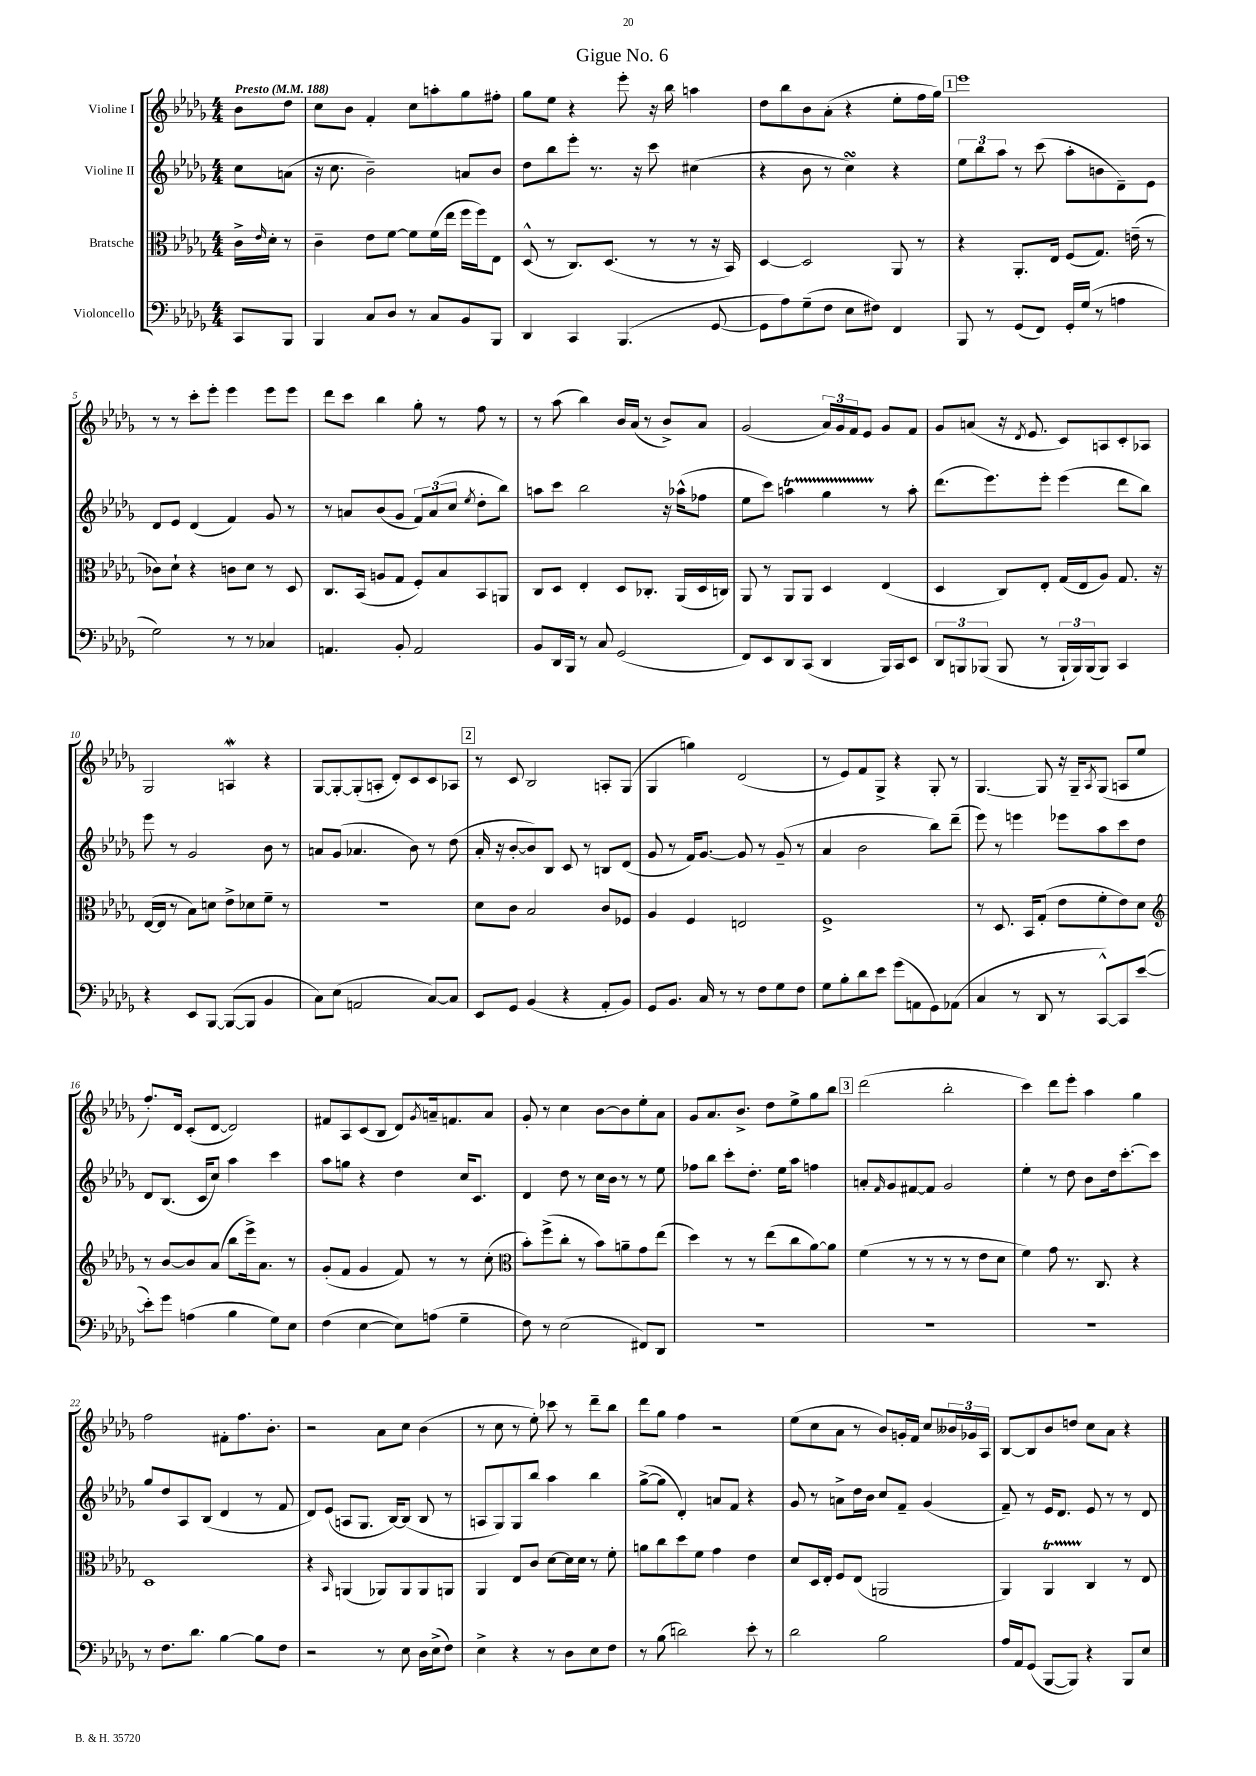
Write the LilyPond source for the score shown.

\header { title = "Gigue No. 6" }
<<
\new StaffGroup <<
\new Staff = "s0" \with { instrumentName = "Violine I" } {
    \clef treble \key des \major \numericTimeSignature \time 4/4 \partial 4 \tempo "Presto" 4 = 188
    bes'8 des''8 |
    c''8 bes'8 f'4-. c''8 a''8-. ges''8 fis''8-. |
    ges''8 ees''8 r4 ees'''8-. r16 bes''16 a''4 |
    des''8 bes''8 bes'8 aes'8-.( r4 ees''8-. f''16 ges''16) |
    \mark \markup { \box "1" } ees'''1 |
    r8 r8 c'''8-. ees'''8-. ees'''4 ees'''8 ees'''8 |
    des'''8 c'''8 bes''4 ges''8-. r8 f''8 r8 |
    r8 aes''8( bes''4) bes'16 aes'16( r8 bes'8->) aes'8 |
    ges'2( \tuplet 3/2 { aes'16) ges'16 f'16 } ees'8 ges'8 f'8 |
    ges'8 a'8( r16 \acciaccatura { des'8 } ees'8. c'8) a8 c'8-. aes8 |
    ges2 a4\mordent r4 |
    ges8~ ges8~-. ges8-.( a8-. des'8-.) c'8 c'8 aes8 |
    \mark \markup { \box "2" } r8 c'8 bes2 a8-. ges8( |
    ges4 g''4) des'2( |
    r8 ees'8) f'8 ges8-> r4 ges8-. r8 |
    ges4.~ ges8 r16 ges16-- \acciaccatura { aes8 } ges8( a8 ees''8 |
    f''8.-.) des'16 c'8-.( des'8~ des'2) |
    fis'8 aes8 c'8( bes8 des'8) \acciaccatura { ges'8 } a'16-- f'8. a'8 |
    ges'8-. r8 c''4 bes'8~ bes'8 ees''8-. aes'8 |
    ges'8 aes'8. bes'8.-> des''8 ees''8-> ges''8 bes''8 |
    \mark \markup { \box "3" } des'''2( bes''2-. |
    c'''4) des'''8 ees'''8-. aes''4 ges''4 |
    f''2 fis'8-. f''8. bes'8.-. |
    r2 aes'8 c''8 bes'4( |
    r8 c''8 r8 ees''8-.) ces'''8 r8 des'''8-- bes''8 |
    des'''8 ges''8 f''4 r2 |
    ees''8( c''8 aes'8 r8 bes'8) g'16-. f'16 c''8 \tuplet 3/2 { beses'16 ges'16 aes16 } |
    bes8~ bes8 bes'8 d''8 c''8 aes'8 r4 \bar "|." |
}
\new Staff = "s1" \with { instrumentName = "Violine II" } {
    \clef treble \key des \major \numericTimeSignature \time 4/4 \partial 4
    c''8 a'8( |
    r16 c''8. bes'2--) a'8 bes'8 |
    des''8 bes''8 ees'''8-. r8. r16 c'''8 cis''4( |
    r4 bes'8 r8 c''4\turn) r4 |
    \mark \markup { \box "1" } \tuplet 3/2 { ees''8 bes''8 aes''8 } r8 c'''8( aes''8-. b'8 des'8--) ees'8 |
    des'8 ees'8 des'4( f'4) ges'8 r8 |
    r8 a'8 bes'8( ges'8 \tuplet 3/2 { f'8) a'8( c''8 } \acciaccatura { ees''8 } des''8-. bes''8) |
    a''8 c'''8 bes''2 r16 aes''16-^( fes''8 |
    ees''8 c'''8) a''4\startTrillSpan ges''4 r8\stopTrillSpan a''8-. |
    des'''8.( ees'''8.) ees'''8-. ees'''4( des'''8 bes''8) |
    ees'''8 r8 ges'2 bes'8 r8 |
    a'8 ges'8( aes'4. bes'8) r8 des''8( |
    \mark \markup { \box "2" } aes'16-. r16 bes'8~-. bes'8) bes8 c'8 r8 b8 des'8( |
    ges'8 r8 f'16) ges'8.~ ges'8 r8 ges'8--( r8 |
    aes'4 bes'2 bes''8) des'''8--( |
    ees'''8) r8 e'''4 ees'''8 aes''8 c'''8 des''8 |
    des'8 bes8.( c'16 c''8) aes''4 c'''4 |
    aes''8 g''8 r4 des''4 c''16 c'8. |
    des'4 des''8 r8 c''16 bes'16 r8 r8 ees''8 |
    fes''8 bes''8 c'''8-. des''8.-. ees''16 aes''8 f''4 |
    \mark \markup { \box "3" } a'8-. \grace { f'16 } ges'8 fis'8~ fis'8 ges'2 |
    ees''4-. r8 des''8 bes'8 des''16 c'''8.~-. c'''8 |
    ges''8 des''8 aes8 bes8( des'4 r8 f'8 |
    des'8) ees'8( a8 ges8. bes16~) bes8( bes8 r8 |
    a8 ges8) ges8 bes''8 aes''4 bes''4 |
    ges''8~->( ges''8 des'4-.) a'8 f'8 r4 |
    ges'8 r8 a'8-> des''16 bes'16 c''8 f'8-- ges'4( |
    f'8--) r8 ees'16 des'8. ees'8 r8 r8 des'8 \bar "|." |
}
\new Staff = "s2" \with { instrumentName = "Bratsche" } {
    \clef alto \key des \major \numericTimeSignature \time 4/4 \partial 4
    c'16-> \grace { ees'16 } des'16-. r8 |
    c'4-- ees'8 f'8~ f'8 f'16( ees''16 f''16 f''16) ees8 |
    des8-^( r8 c8.) des8.( r8 r8 r16 bes,16) |
    des4~ des2 aes,8 r8 |
    \mark \markup { \box "1" } r4 aes,8.-. ees16 f8( ges8.) e'16--( r8 |
    ces'8) des'8-! r4 c'8 des'8 r8 des8 |
    c8. bes,16( a8 ges8 f8-.) bes8 bes,8 a,8 |
    c8 des8 ees4-. des8 ces8.-. aes,16( des16 c16) |
    aes,8 r8 aes,8 aes,8 des4 ees4( |
    des4 c8) ees8-. ges16( ees16 aes8) ges8. r16 |
    ees16~( ees16 r8 bes8) d'8 ees'8-> des'8 f'8-- r8 |
    R1 |
    \mark \markup { \box "2" } des'8 c'8 bes2 c'8 fes8 |
    aes4 f4 e2 |
    f1-> |
    r8 des8. bes,16 ges8-.( ees'8 f'8-. ees'8) des'8 |
    \clef treble r8 bes'8~ bes'8 aes'8( bes''8 ees'''16->) aes'8. r8 |
    ges'8-.( f'8 ges'4 f'8) r8 r8 c''8-.( |
    \clef alto bes'8-.) f''8->( c''8-. r8 bes'8) a'8-- ges'8 ees''8( |
    des''4) r8 r8 ees''8( c''8 aes'8~) aes'8 |
    \mark \markup { \box "3" } f'4( r8 r8 r8 r8 ees'8 des'8 |
    f'4) ges'8 r8. c8. r4 |
    des1 |
    r4 \grace { bes,16 } a,4( aes,8) aes,8 aes,8 a,8 |
    aes,4 ees8 c'8 des'8~ des'16 des'16 r8 f'8-. |
    a'8 c''8 des''8 f'8 ges'4 ees'4 |
    des'8 des16 ees16-. f8 ees8( a,2 |
    aes,4) aes,4\startTrillSpan c4\stopTrillSpan r8 ees8 \bar "|." |
}
\new Staff = "s3" \with { instrumentName = "Violoncello" } {
    \clef bass \key des \major \numericTimeSignature \time 4/4 \partial 4
    c,8 bes,,8 |
    bes,,4 c8 des8 r8 c8 bes,8 bes,,8 |
    des,4 c,4 bes,,4.( ges,8~ |
    ges,8 aes8) ges8--( f8 ees8 fis8) f,4 |
    \mark \markup { \box "1" } bes,,8 r8 ges,8( f,8) ges,16-. ges16( r8 a4 |
    ges2) r8 r8 ces4 |
    a,4. bes,8-. a,2 |
    bes,8 des,16 bes,,16 r8 c8 ges,2( |
    f,8) ees,8 des,8 c,8( des,4 bes,,16) c,16 ees,8 |
    \tuplet 3/2 { des,8 b,,8 bes,,8( } bes,,8 r8 \tuplet 3/2 { bes,,16-! bes,,16) bes,,16( } bes,,8) c,4 |
    r4 ees,8 bes,,8~ bes,,8~( bes,,8 bes,4 |
    c8) ees8( a,2 c8~) c8 |
    \mark \markup { \box "2" } ees,8 ges,8 bes,4( r4 aes,8-. bes,8) |
    ges,8 bes,8. c16 r8 r8 f8 ges8 f8 |
    ges8 bes8-. des'8 ees'8 ges'8( a,8 ges,8) aes,8( |
    c4 r8 des,8 r8 c,8~-^) c,8 ees'8~( |
    ees'8-.) ges'8 a4( bes4 ges8) ees8 |
    f4( ees4~ ees8) a8( ges4-- |
    f8) r8 ees2( fis,8) des,8 |
    R1 |
    \mark \markup { \box "3" } R1 |
    R1 |
    r8 f8. des'8. bes4~ bes8 f8 |
    r2 r8 ees8 des16 ees16->( f8) |
    ees4-> r4 r8 des8 ees8 f8 |
    r8 bes8( d'2) ees'8-. r8 |
    des'2 bes2 |
    aes16 aes,16 ges,8( bes,,8~ bes,,8) r4 bes,,8 ees8 \bar "|." |
}
>>
>>
